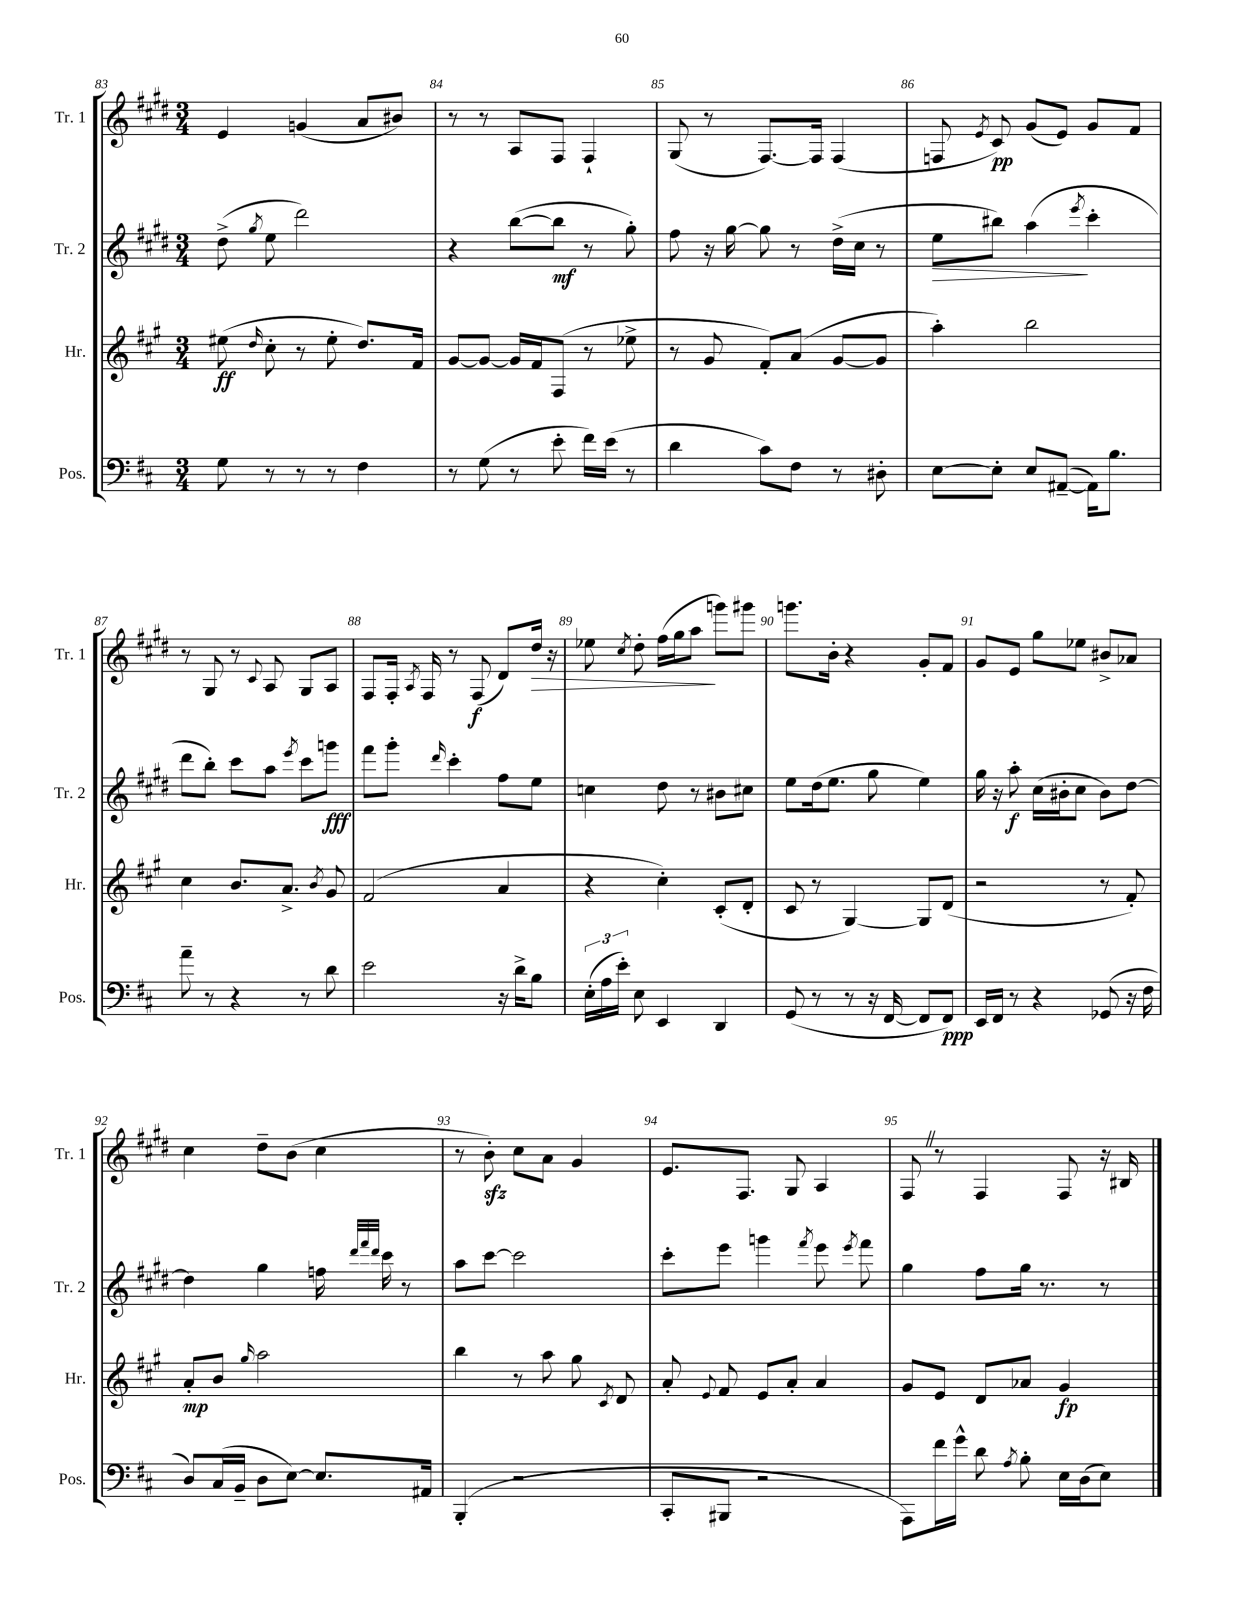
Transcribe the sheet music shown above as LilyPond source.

<<
\new StaffGroup <<
\new Staff = "s0" \with { instrumentName = "Tr. 1" shortInstrumentName = "Tr. 1" } {
    \clef treble \key e \major \numericTimeSignature \time 3/4
    \autoBeamOff e'4 g'4( a'8[ bis'8]) |
    r8 r8 a8[ fis8] fis4-! |
    gis8( r8 fis8.[~) fis16] fis4( |
    f8 \acciaccatura { e'8 } cis'8\pp) gis'8[( e'8]) gis'8[ fis'8] |
    r8 gis8 r8 \appoggiatura { cis'8 } a8 gis8[ a8] |
    fis8[ fis16]-. \acciaccatura { a8 } fis16 r8 fis8\f( dis'8[) dis''16]\> r16 |
    ees''8 \acciaccatura { cis''8 } dis''8-. fis''16[( gis''16 a''8]\! g'''8[) gis'''8] |
    g'''8.[ b'16]-. r4 gis'8[-. fis'8] |
    gis'8[ e'8] gis''8[ ees''8] bis'8[-> aes'8] |
    cis''4 dis''8[-- b'8]( cis''4 |
    r8 b'8-.\sfz) cis''8[ a'8] gis'4 |
    e'8.[ fis8.] gis8 a4 |
    fis8 \once \override BreathingSign.text = \markup { \musicglyph "scripts.caesura.straight" } \breathe r8 fis4 fis8 r16 bis16 \bar "|." |
}
\new Staff = "s1" \with { instrumentName = "Tr. 2" shortInstrumentName = "Tr. 2" } {
    \clef treble \key e \major \numericTimeSignature \time 3/4
    \autoBeamOff dis''8->( \acciaccatura { gis''8 } e''8 dis'''2) |
    r4 b''8[~( b''8]\mf r8 gis''8-.) |
    fis''8 r16 gis''16~ gis''8 r8 dis''16[->( cis''16] r8 |
    e''8[\> bis''8]) a''4\!( \acciaccatura { e'''8 } cis'''4-. |
    dis'''8[ b''8]-.) cis'''8[ a''8] \acciaccatura { e'''8 } cis'''8[ g'''8]\fff |
    fis'''8[ gis'''8]-. \grace { dis'''16 } cis'''4-. fis''8[ e''8] |
    c''4 dis''8 r8 bis'8[ cis''8] |
    e''8[ dis''16( e''8.] gis''8 e''4) |
    gis''16 r16 a''8-.\f cis''16[( bis'16-. cis''8] bis'8[) dis''8]~ |
    dis''4 gis''4 f''16 \grace { dis'''32[ fis'''32 dis'''32] } cis'''16 r8 |
    a''8[ cis'''8]~ cis'''2 |
    cis'''8[-. e'''8] g'''4 \acciaccatura { fis'''8 } e'''8 \acciaccatura { e'''8 } fis'''8 |
    gis''4 fis''8[ gis''16] r8. r8 \bar "|." |
}
\new Staff = "s2" \with { instrumentName = "Hr." shortInstrumentName = "Hr." } {
    \clef treble \key a \major \numericTimeSignature \time 3/4
    \autoBeamOff eis''8\ff( \grace { d''16 } cis''8-. r8 eis''8-. d''8.[) fis'16] |
    gis'8[~ gis'8]~ gis'16[ fis'16 fis8]( r8 ees''8-> |
    r8 gis'8 fis'8[-.) a'8]( gis'8[~ gis'8] |
    a''4-.) b''2 |
    cis''4 b'8.[ a'8.]-> \acciaccatura { b'8 } gis'8 |
    fis'2( a'4 |
    r4 cis''4-.) cis'8[-.( d'8]-. |
    cis'8 r8 gis4~) gis8[ d'8]( |
    r2 r8 fis'8-.) |
    a'8[-.\mp b'8] \grace { gis''16 } a''2 |
    b''4 r8 a''8 gis''8 \acciaccatura { cis'8 } d'8 |
    a'8-. \appoggiatura { e'8 } fis'8 e'8[ a'8]-. a'4 |
    gis'8[ e'8] d'8[ aes'8] gis'4\fp \bar "|." |
}
\new Staff = "s3" \with { instrumentName = "Pos." shortInstrumentName = "Pos." } {
    \clef bass \key d \major \numericTimeSignature \time 3/4
    \autoBeamOff g8 r8 r8 r8 fis4 |
    r8 g8( r8 e'8-. fis'16[) e'16]( r8 |
    d'4 cis'8[) fis8] r8 dis8-. |
    e8[~ e8]-. e8[ ais,8]~--( ais,16[) b8.] |
    a'8-- r8 r4 r8 d'8 |
    e'2 r16 d'16[-> b8] |
    \tuplet 3/2 { e16[-.( a16 e'16]-.) } e8 e,4 d,4 |
    g,8( r8 r8 r16 fis,16~ fis,8[ fis,8]\ppp) |
    e,16[ fis,16] r8 r4 ges,8( r16 fis16 |
    d8[) cis16( b,16]-- d8[ e8]~) e8.[ ais,16] |
    b,,4-.( r2 |
    cis,8[-. bis,,8] r2 |
    a,,8[) fis'16 g'16]-^ d'8 \acciaccatura { a8 } b8-. e16[ d16( e8]) \bar "|." |
}
>>
>>
\layout { \context { \Score currentBarNumber = #83 \override BarNumber.break-visibility = ##(#f #t #t) barNumberVisibility = #all-bar-numbers-visible } }
